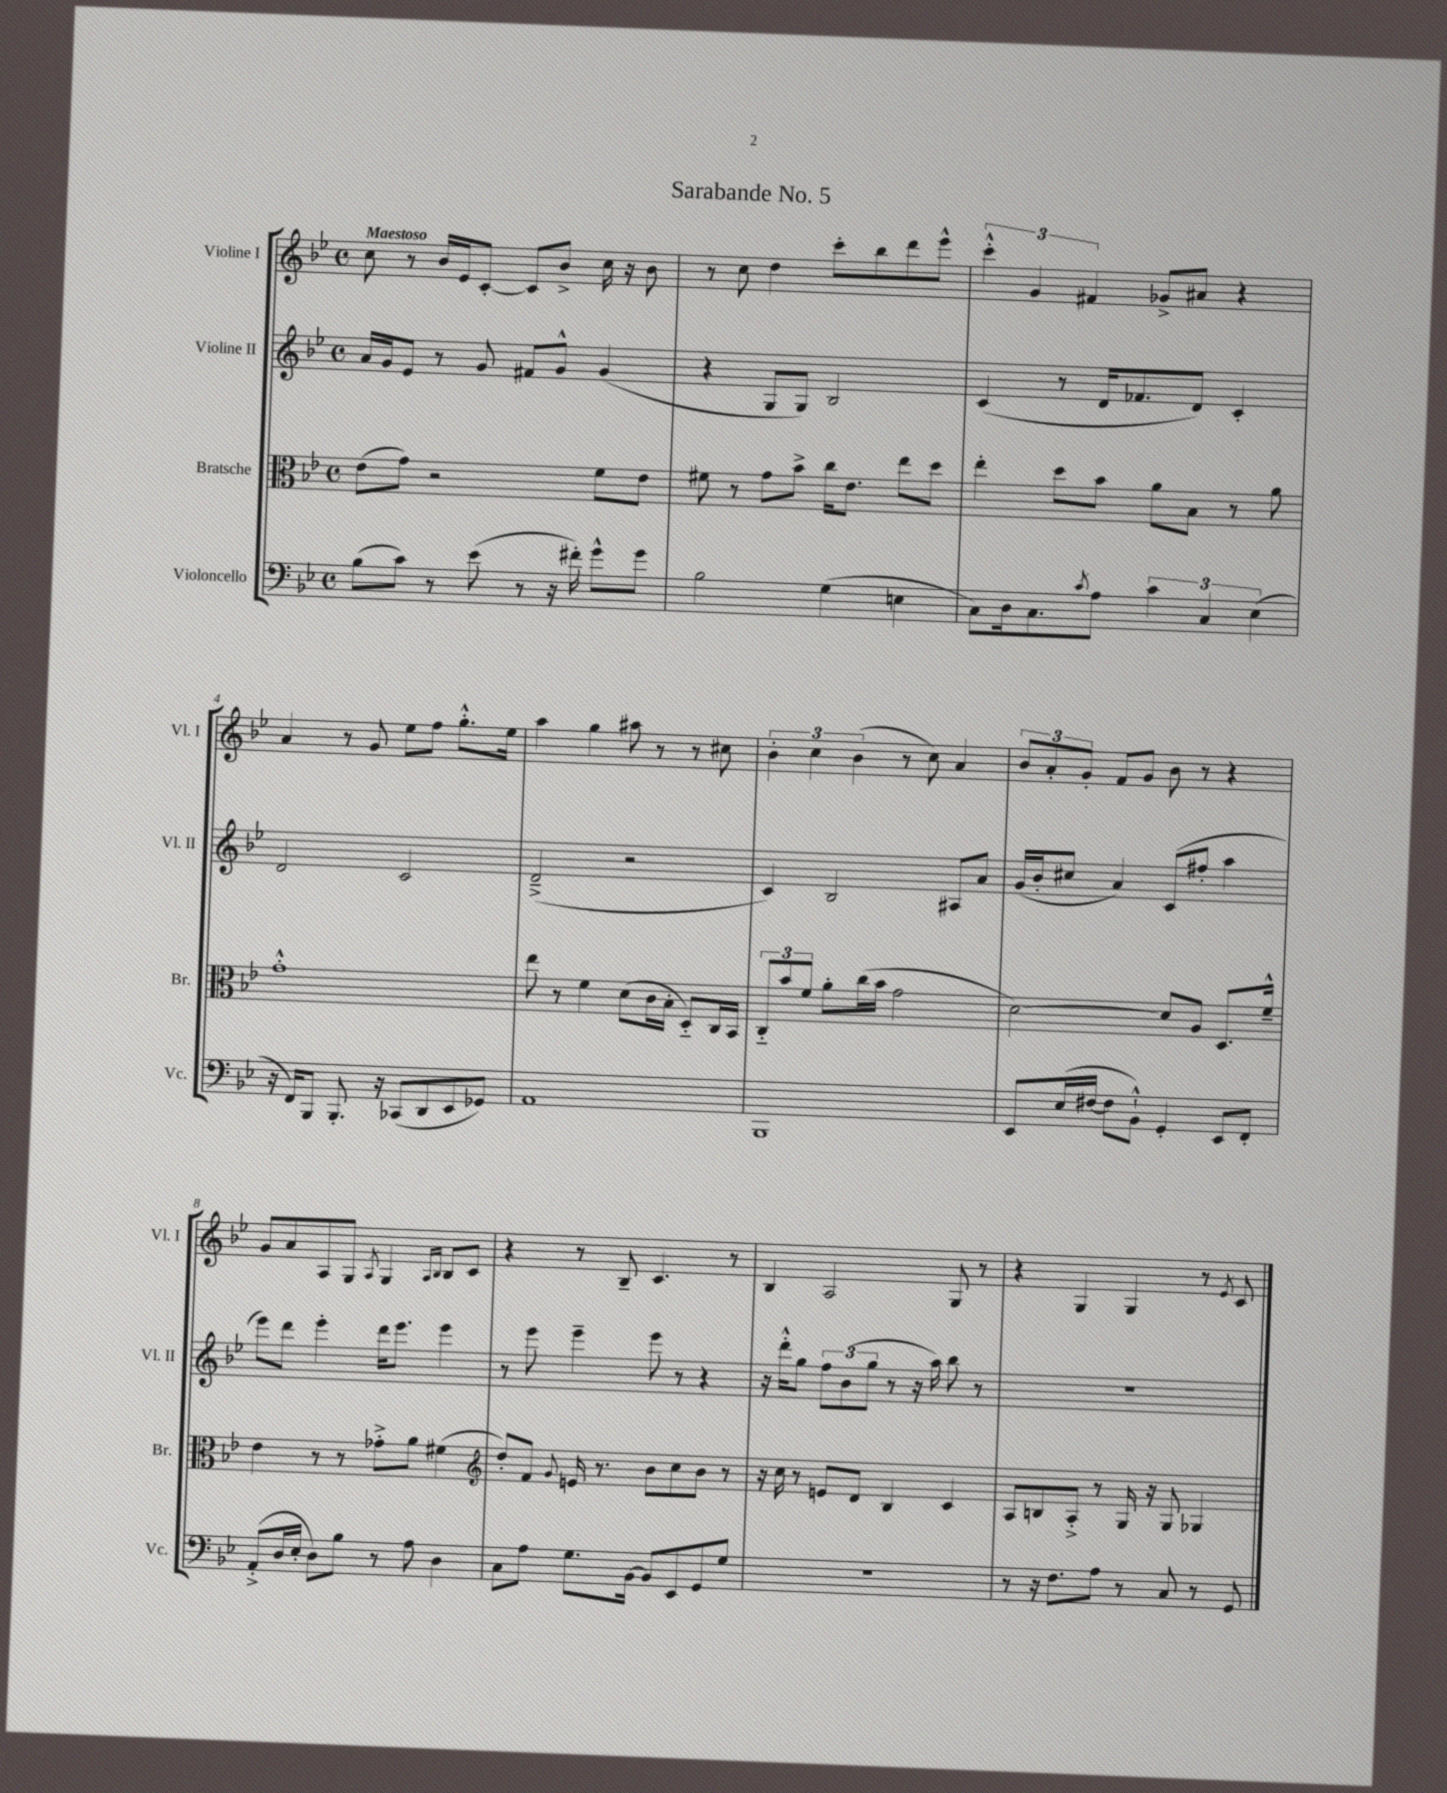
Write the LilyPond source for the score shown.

\header { title = "Sarabande No. 5" }
<<
\new StaffGroup <<
\new Staff = "s0" \with { instrumentName = "Violine I" shortInstrumentName = "Vl. I" } {
    \clef treble \key bes \major \defaultTimeSignature \time 4/4 \tempo "Maestoso"
    c''8 r8 bes'16 ees'16 c'8~-. c'8 bes'8-> c''16 r16 bes'8 |
    r8 c''8 d''4 c'''8-. bes''8 d'''8 ees'''8-^ |
    \tuplet 3/2 { c'''4-.-^ g'4 fis'4 } ges'8-> ais'8 r4 |
    a'4 r8 g'8 ees''8 f''8 g''8.-.-^ ees''16 |
    a''4 g''4 ais''8 r8 r8 cis''8 |
    \tuplet 3/2 { bes'4-. c''4 bes'4( } r8 c''8) a'4 |
    \tuplet 3/2 { bes'8 a'8-. g'8-. } f'8 g'8 bes'8 r8 r4 |
    g'8 a'8 a8 g8 \acciaccatura { a8 } g4 \grace { a16 bes16 } bes8 c'8 |
    r4 r8 bes8-- c'4. r8 |
    bes4 a2 g8 r8 |
    r4 g4 g4 r8 \acciaccatura { ees'8 } c'8 \bar "|." |
}
\new Staff = "s1" \with { instrumentName = "Violine II" shortInstrumentName = "Vl. II" } {
    \clef treble \key bes \major \defaultTimeSignature \time 4/4
    a'16 g'16 ees'8 r8 g'8 fis'8 g'8-^ g'4( |
    r4 g8 g8) bes2 |
    c'4( r8 d'16 fes'8. d'8) c'4-. |
    d'2 c'2 |
    d'2--->( r2 |
    c'4) bes2 ais8 a'8 |
    g'16( bes'16-. cis''8 a'4) c'8( fis''8-. a''4 |
    ees'''8) d'''8 ees'''4-. d'''16 ees'''8. ees'''4 |
    r8 ees'''8 ees'''4-- ees'''8 r8 r4 |
    r16 d'''16-.-^ g''8 \tuplet 3/2 { f''8 bes'8( g''8 } r8 r16 a''16) bes''8 r8 |
    R1 \bar "|." |
}
\new Staff = "s2" \with { instrumentName = "Bratsche" shortInstrumentName = "Br." } {
    \clef alto \key bes \major \defaultTimeSignature \time 4/4
    ees'8( g'8) r2 f'8 ees'8 |
    fis'8 r8 g'8 bes'8-> c''16 ees'8. ees''8 d''8 |
    ees''4-. d''8 bes'8 a'8 bes8 r8 a'8 |
    g'1-.-^ |
    ees''8 r8 f'4 d'8( c'16 bes16-. d8-_) c16 bes,16 |
    \tuplet 3/2 { c8-_ bes'8 f'8 } a'8-. c''16( bes'16 g'2 |
    d'2~) d'8 a8 d8. f'16---^ |
    ees'4 r8 r8 ges'8-.-> a'8 fis'4( |
    \clef treble d''8-.) f'8 \appoggiatura { g'8 } e'16 r8. bes'8 c''8 bes'8 r8 |
    r16 c''16 r8 e'8 d'8 bes4 c'4 |
    a8 b8 a8-.-> r8 g16 r16 g8 ges4 \bar "|." |
}
\new Staff = "s3" \with { instrumentName = "Violoncello" shortInstrumentName = "Vc." } {
    \clef bass \key bes \major \defaultTimeSignature \time 4/4
    bes8( c'8) r8 ees'8( r8 r16 fis'16-.) g'8-^ g'8 |
    bes2 g4( e4 |
    c8) d16 c8. \acciaccatura { c'8 } a8 \tuplet 3/2 { c'4 c4 ees4( } |
    r16 f,16) bes,,8 bes,,8.-. r16 ces,8( d,8 ees,8 ges,8) |
    a,1 |
    bes,,1 |
    ees,8 ees16( fis16~ fis8 bes,8-!-^) g,4-. ees,8 f,8-. |
    a,8-.->( d16 ees16-. d8) bes8 r8 a8 d4 |
    c8 a8 g8. bes,16~ bes,8 ees,8 g,8 g8 |
    R1 |
    r8 r16 f8. a8 r8 c8 r8 g,8 \bar "|." |
}
>>
>>
